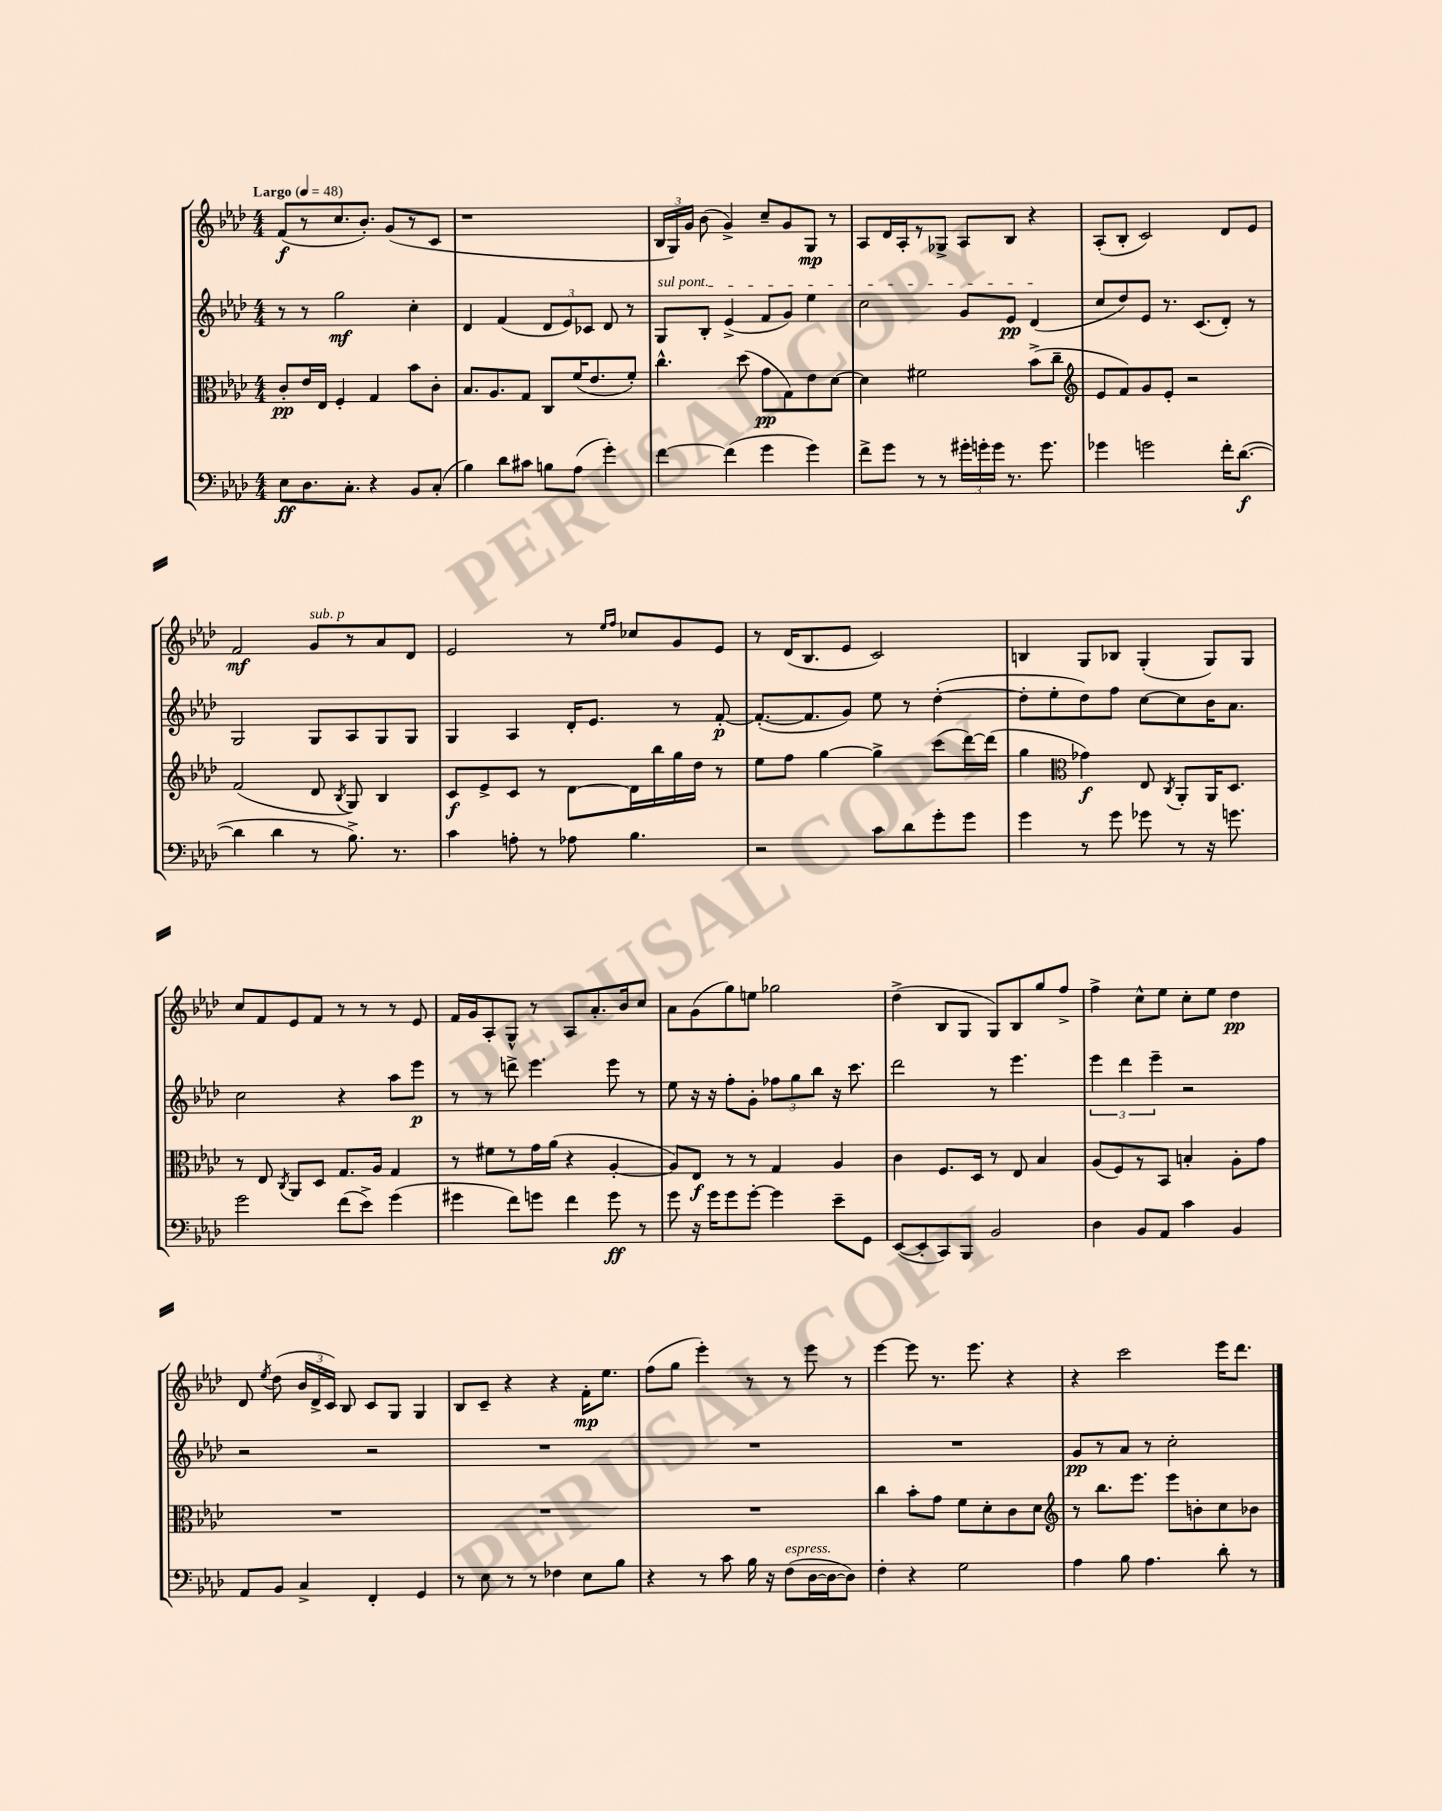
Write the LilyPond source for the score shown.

<<
\new StaffGroup <<
\new Staff = "s0" {
    \clef treble \key aes \major \numericTimeSignature \time 4/4 \tempo "Largo" 4 = 48
    \autoBeamOff f'8[\f( r8 c''8. bes'8.]-.) g'8[( r8 c'8] |
    r1 |
    \tuplet 3/2 { bes16[ g16) g'16] } bes'8( g'4->) c''8[-- g'8 g8]\mp r8 |
    aes8[ des'16 aes16-. r8 ges8]-> aes8[ bes8] r4 |
    aes8[-.( bes8]-. c'2) des'8[ ees'8] |
    f'2\mf g'8[^\markup { \italic "sub. p" } r8 aes'8 des'8] |
    ees'2 r8 \grace { ees''16[ f''16] } ces''8[ g'8 ees'8] |
    r8 des'16[( bes8. ees'8] c'2) |
    b4 g8[ bes8] g4-.( g8[) g8] |
    c''8[ f'8 ees'8 f'8] r8 r8 r8 ees'8 |
    f'16[ g'16 aes8-. g8]-^ r8 aes8[ aes'8.-. bes'16 c''8] |
    aes'8[ g'8( g''8) e''8] ges''2 |
    des''4->( bes8[ g8] g8[) bes8 g''8 f''8]-> |
    f''4-> c''8[-^ ees''8] c''8[-. ees''8] des''4\pp |
    des'8 \acciaccatura { ees''8 } des''8( \tuplet 3/2 { bes'16[ des'16-> c'16]) } bes8 c'8[ g8] g4 |
    bes8[ c'8]-- r4 r4 f'16[-.\mp ees''8.] |
    f''8[( g''8] ees'''4-.) r8 r8 ees'''8 r8 |
    ees'''4~ ees'''8 r8. ees'''8. r4 |
    r4 c'''2 ees'''16[ des'''8.] \bar "|." |
}
\new Staff = "s1" {
    \clef treble \key aes \major \numericTimeSignature \time 4/4
    \autoBeamOff r8 r8 g''2\mf c''4-. |
    des'4 f'4( \tuplet 3/2 { des'8[ ees'8) ces'8] } des'8 r8 |
    \once \override TextSpanner.bound-details.left.text = \markup { \italic "sul pont." } g8[\startTextSpan bes8]-. ees'4->( f'8[ g'8]) ees''4 |
    c''2 g'8[ ees'8]\pp des'4\stopTextSpan( |
    c''8[ des''8) ees'8] r8. c'8.[( des'8]-.) r8 |
    g2 g8[ aes8 g8 g8] |
    g4 aes4 des'16[-. ees'8.] r8 f'8~-.\p |
    f'8.[~-.( f'8. g'8]) ees''8 r8 des''4~-.( |
    des''8[-. ees''8-. des''8) f''8] c''8[~ c''8 bes'16 aes'8.] |
    c''2 r4 aes''8[ ees'''8]\p |
    r8 r8 d'''8-> ees'''4. ees'''8 r8 |
    ees''8 r16 r16 f''8[-. g'8]-. \tuplet 3/2 { fes''8[ g''8 bes''8] } r16 c'''8. |
    des'''2 r8 ees'''4. |
    \tuplet 3/2 { ees'''4 des'''4 ees'''4-- } r2 |
    r2 r2 |
    R1 |
    R1 |
    R1 |
    g'8[\pp r8 aes'8] r8 c''2-. \bar "|." |
}
\new Staff = "s2" {
    \clef alto \key aes \major \numericTimeSignature \time 4/4
    \autoBeamOff c'8[-.\pp ees'16 ees16] f4-. g4 bes'8[ c'8]-. |
    bes8.[ aes8. g8] c8[ f'16( ees'8. f'8]-.) |
    c''4.-^ des''8( g'8[\pp g8) ees'8 des'8]~ |
    des'4 fis'2 bes'8[->( c''8]-- |
    \clef treble ees'8[ f'8) g'8 ees'8]-. r2 |
    f'2( des'8 \acciaccatura { bes8 } g8) bes4 |
    c'8[\f ees'8-> c'8] r8 des'8[~ des'16 bes''16 g''16 des''16] r8 |
    ees''8[ f''8] g''4~ g''4-> c'''8[( des'''16~) des'''16]( |
    g''4 \clef alto ges'4\f) ees8 \acciaccatura { c8 } aes,8[-. aes,16 des8.] |
    r8 ees8 \acciaccatura { c8 } aes,8[ des8] g8.[ aes16] g4 |
    r8 fis'8[ r8 g'16 aes'16]( r4 aes4~-. |
    aes8[) ees8]\f r8 r8 g4 aes4 |
    c'4 f8.[ des16] r8 ees8 bes4 |
    aes8[( f8) r8 bes,8] b4-. aes8[-. g'8] |
    R1 |
    R1 |
    R1 |
    c''4 bes'8[-. g'8] f'8[ des'8-. c'8 des'8] |
    \clef treble r8 bes''8.[ ees'''8.] ees'''8[ b'8-. c''8 bes'8] \bar "|." |
}
\new Staff = "s3" {
    \clef bass \key aes \major \numericTimeSignature \time 4/4
    \autoBeamOff ees8[\ff des8. c8.]-. r4 bes,8[ c8]-.( |
    bes4) des'8[ cis'8] b8[ aes8]( g'4-.) |
    f'4~ f'4( g'4 g'4) |
    f'8[-> g'8] r8 r8 \tuplet 3/2 { gis'16[-. g'16-. g'16] } r8. g'8. |
    ges'4 g'2 f'16[-. des'8.]~\f( |
    des'4 des'4 r8 bes8.->) r8. |
    c'4 a8-. r8 aes8 bes4. |
    r2 c'8[ des'8 g'8-. g'8] |
    g'4 r8 g'8 ges'8 r8 r16 g'8. |
    g'2 f'8[( ees'8]->) g'4( |
    gis'4 f'8[) g'8] f'4 g'8\ff r8 |
    g'8 r16 g'16[ g'8 g'8]~-. g'4 ees'8[-- g,8] |
    ees,8[~( ees,8-. c,8) bes,,8] bes,2 |
    des4 bes,8[ aes,8] c'4 bes,4 |
    aes,8[ bes,8] c4-> f,4-. g,4 |
    r8 ees8 r8 r8 fes4 ees8[ bes8] |
    r4 r8 c'8 bes16 r16 f8[^\markup { \italic "espress." }( des16~ des16~ des8]) |
    f4-. r4 g2 |
    aes4 bes8 aes4. des'8-. r8 \bar "|." |
}
>>
>>
\layout { \context { \Score \remove "Bar_number_engraver" } }
